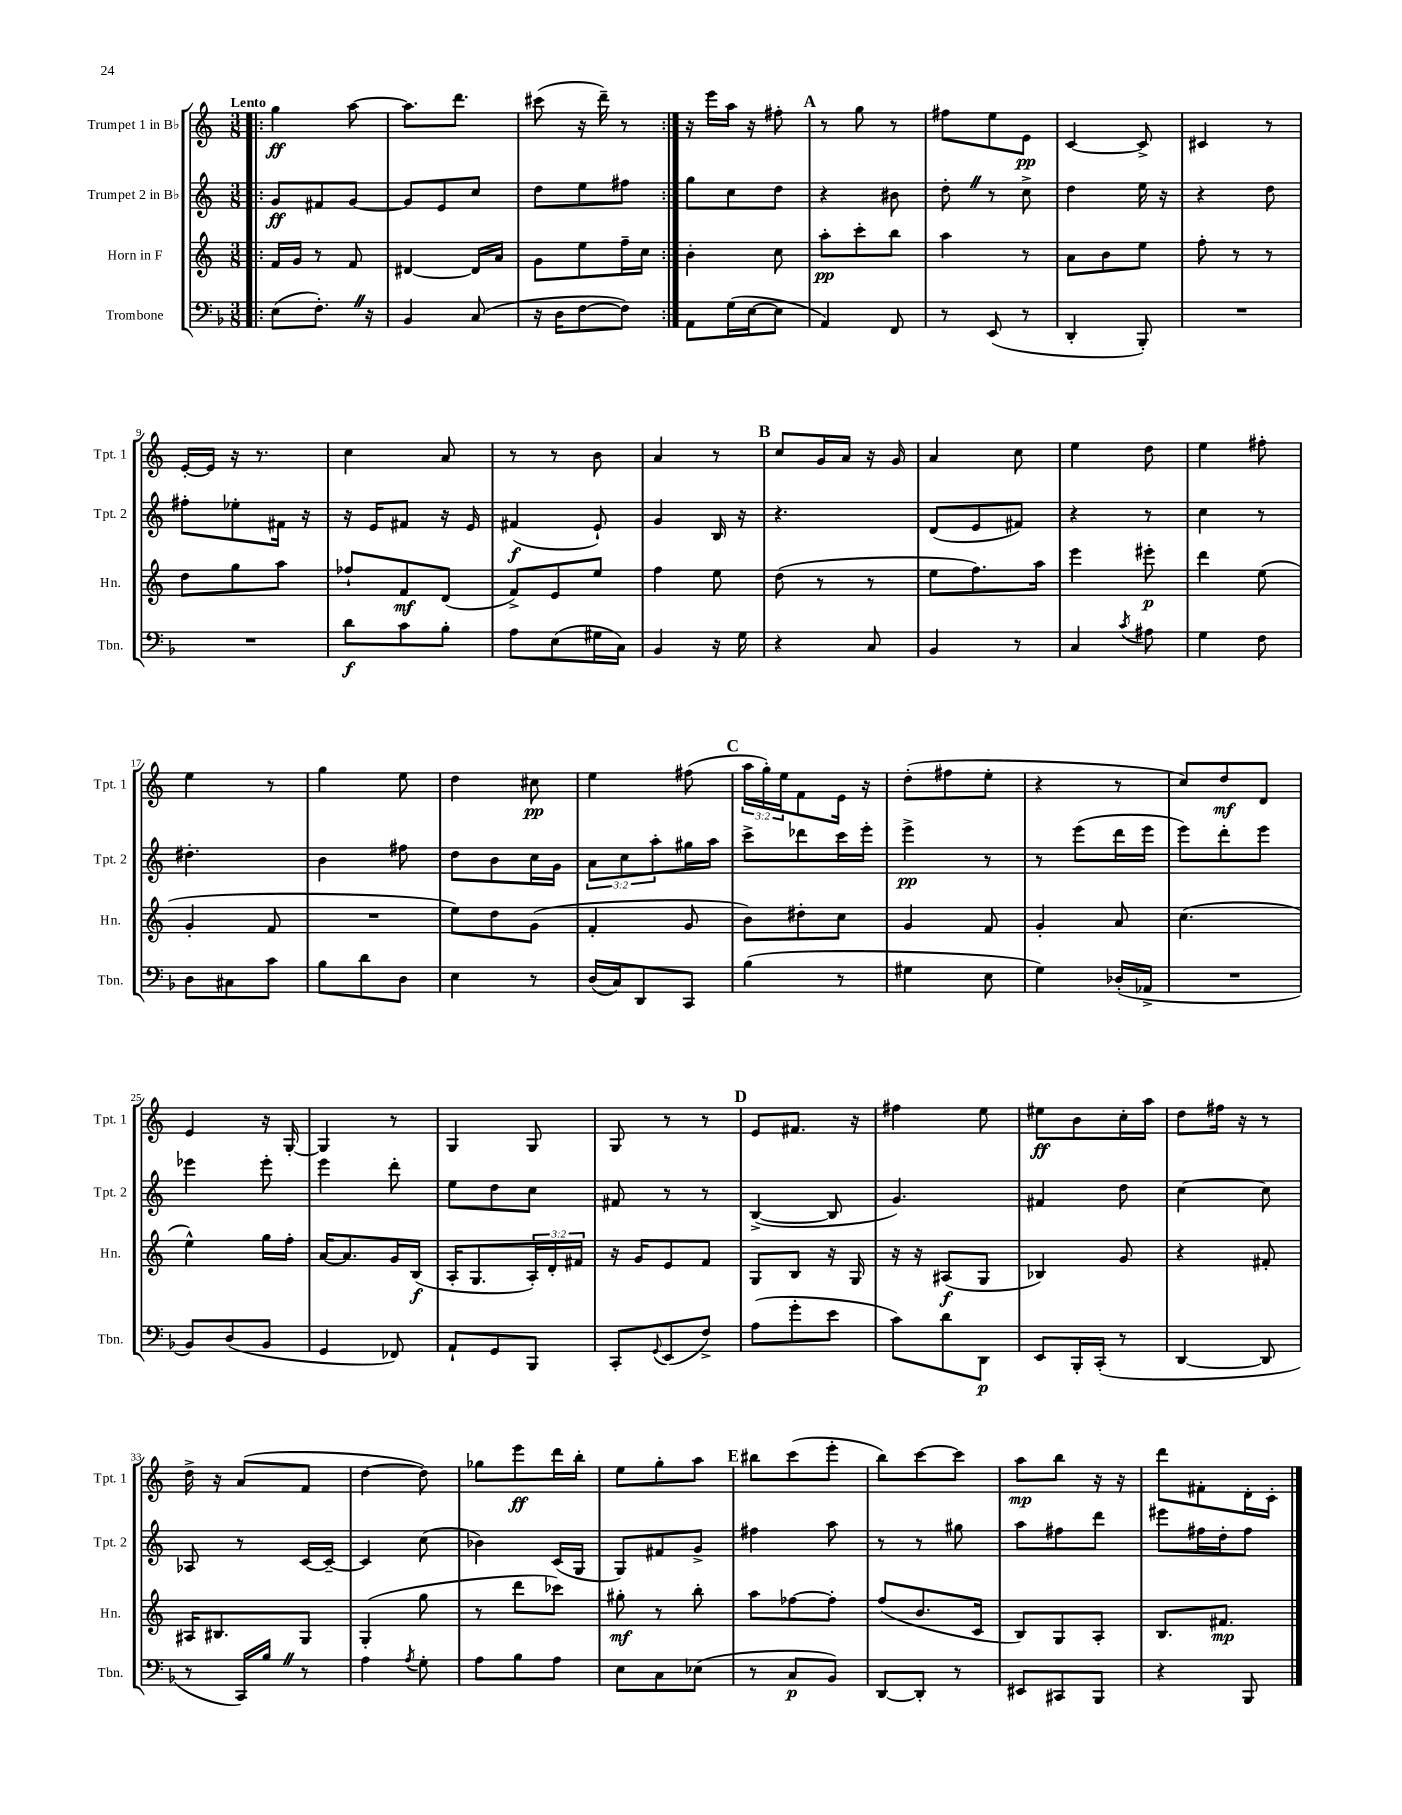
<<
\new StaffGroup <<
\new Staff = "s0" \with { instrumentName = "Trumpet 1 in Bb" shortInstrumentName = "Tpt. 1" } {
    \clef treble \key c \major \numericTimeSignature \time 3/8 \override Staff.TupletNumber.text = #tuplet-number::calc-fraction-text \tempo "Lento"
    \repeat volta 2 { \bar ".|:" g''4\ff a''8~ |
    a''8. d'''8. |
    cis'''8( r16 d'''16--) r8 | }
    r16 e'''16 a''16 r16 fis''8-. |
    \mark \markup { \bold "A" } r8 g''8 r8 |
    fis''8 e''8 e'8\pp |
    c'4~ c'8-> |
    cis'4 r8 |
    e'16~-. e'16 r16 r8. |
    c''4 a'8 |
    r8 r8 b'8 |
    a'4 r8 |
    \mark \markup { \bold "B" } c''8 g'16 a'16 r16 g'16 |
    a'4 c''8 |
    e''4 d''8 |
    e''4 fis''8-. |
    e''4 r8 |
    g''4 e''8 |
    d''4 cis''8\pp |
    e''4 fis''8( |
    \mark \markup { \bold "C" } \tuplet 3/2 { a''16 g''16-.) e''16 } f'8 e'16 r16 |
    d''8-.( fis''8 e''8-. |
    r4 r8 |
    c''8) d''8\mf d'8 |
    e'4 r16 g16~-. |
    g4 r8 |
    g4 g8 |
    g8 r8 r8 |
    \mark \markup { \bold "D" } e'8 fis'8. r16 |
    fis''4 e''8 |
    eis''8\ff b'8 c''16-. a''16 |
    d''8 fis''16 r16 r8 |
    d''16-> r16 a'8( f'8 |
    d''4~ d''8) |
    ges''8 e'''8\ff d'''16 b''16-. |
    e''8 g''8-. a''8 |
    \mark \markup { \bold "E" } bis''8 c'''8( e'''8-. |
    b''8) c'''8~ c'''8 |
    a''8\mp b''8 r16 r16 |
    d'''8 fis'8-. d'16-. c'16-. \bar "|." |
}
\new Staff = "s1" \with { instrumentName = "Trumpet 2 in Bb" shortInstrumentName = "Tpt. 2" } {
    \clef treble \key c \major \numericTimeSignature \time 3/8 \override Staff.TupletNumber.text = #tuplet-number::calc-fraction-text
    \repeat volta 2 { \bar ".|:" g'8\ff fis'8 g'8~ |
    g'8 e'8 c''8 |
    d''8 e''8 fis''8 | }
    g''8 c''8 d''8 |
    \mark \markup { \bold "A" } r4 bis'8 |
    d''8-. \once \override BreathingSign.text = \markup { \musicglyph "scripts.caesura.straight" } \breathe r8 c''8-> |
    d''4 e''16 r16 |
    r4 d''8 |
    fis''8-. ees''8-. fis'16 r16 |
    r16 e'16 fis'8 r16 e'16 |
    fis'4\f( e'8-!) |
    g'4 b16 r16 |
    \mark \markup { \bold "B" } r4. |
    d'8( e'8 fis'8) |
    r4 r8 |
    c''4 r8 |
    dis''4.-. |
    b'4 fis''8 |
    d''8 b'8 c''16 g'16 |
    \tuplet 3/2 { a'8 c''8 a''8-. } gis''16 a''16 |
    \mark \markup { \bold "C" } c'''8-> des'''8 c'''16 e'''16-. |
    e'''4->\pp r8 |
    r8 e'''8( d'''16 e'''16 |
    e'''8) d'''8-. e'''8 |
    ees'''4 ees'''8-. |
    e'''4 d'''8-. |
    e''8 d''8 c''8 |
    fis'8 r8 r8 |
    \mark \markup { \bold "D" } b4~->( b8 |
    g'4.) |
    fis'4 d''8 |
    c''4~ c''8 |
    aes8 r8 c'16~ c'16~-- |
    c'4 c''8( |
    bes'4) c'16( g16 |
    g8) fis'8 g'8-> |
    \mark \markup { \bold "E" } fis''4 a''8 |
    r8 r8 gis''8 |
    a''8 fis''8 d'''8 |
    eis'''8 fis''16 d''16-. fis''8 \bar "|." |
}
\new Staff = "s2" \with { instrumentName = "Horn in F" shortInstrumentName = "Hn." } {
    \clef treble \key c \major \numericTimeSignature \time 3/8 \override Staff.TupletNumber.text = #tuplet-number::calc-fraction-text
    \repeat volta 2 { \bar ".|:" f'16 g'16 r8 f'8 |
    dis'4~ dis'16 a'16 |
    g'8 e''8 f''16-- c''16 | }
    b'4-. c''8 |
    \mark \markup { \bold "A" } a''8-.\pp c'''8-. b''8 |
    a''4 r8 |
    a'8 b'8 e''8 |
    f''8-. r8 r8 |
    d''8 g''8 a''8 |
    fes''8-! f'8\mf d'8( |
    f'8->) e'8 e''8 |
    f''4 e''8 |
    \mark \markup { \bold "B" } d''8( r8 r8 |
    e''8 f''8.) a''16 |
    e'''4 eis'''8-.\p |
    d'''4 e''8( |
    g'4-. f'8 |
    R4. |
    e''8) d''8 g'8( |
    f'4-. g'8 |
    \mark \markup { \bold "C" } b'8) dis''8-. c''8 |
    g'4 f'8 |
    g'4-. a'8 |
    c''4.( |
    e''4-^) g''16 f''16-. |
    a'16~ a'8. g'16 b16\f( |
    a16-. g8. \tuplet 3/2 { a16-.) d'16-. fis'16 } |
    r16 g'16 e'8 f'8 |
    \mark \markup { \bold "D" } g8 b8 r16 g16 |
    r16 r16 ais8\f( g8 |
    bes4) g'8 |
    r4 fis'8-. |
    ais16 bis8. g8 |
    g4-.( g''8 |
    r8 d'''8 ces'''8) |
    gis''8-.\mf r8 b''8-. |
    \mark \markup { \bold "E" } a''8 fes''8~ fes''8-. |
    f''8( b'8. c'16 |
    b8) g8 a8-. |
    b8. fis'8.\mp \bar "|." |
}
\new Staff = "s3" \with { instrumentName = "Trombone" shortInstrumentName = "Tbn." } {
    \clef bass \key f \major \numericTimeSignature \time 3/8
    \repeat volta 2 { \bar ".|:" e8( f8.-.) \once \override BreathingSign.text = \markup { \musicglyph "scripts.caesura.straight" } \breathe r16 |
    bes,4 c8( |
    r16 d16 f8~ f8) | }
    a,8 g16( e16~ e8 |
    \mark \markup { \bold "A" } a,4) f,8 |
    r8 e,8( r8 |
    d,4-. bes,,8-.) |
    R4. |
    R4. |
    d'8\f c'8 bes8-. |
    a8 e8( gis16 c16) |
    bes,4 r16 g16 |
    \mark \markup { \bold "B" } r4 c8 |
    bes,4 r8 |
    c4 \acciaccatura { c'8 } ais8 |
    g4 f8 |
    d8 cis8 c'8 |
    bes8 d'8 d8 |
    e4 r8 |
    d16( c16) d,8 c,8 |
    \mark \markup { \bold "C" } bes4( r8 |
    gis4 e8 |
    g4) des16-.( aes,16-> |
    R4. |
    bes,8) d8( bes,8 |
    g,4 fes,8) |
    a,8-! g,8 bes,,8 |
    c,8-. \appoggiatura { g,8 } e,8( f8->) |
    \mark \markup { \bold "D" } a8( g'8-. e'8 |
    c'8) d'8 d,8\p |
    e,8 bes,,16-. c,16-.( r8 |
    d,4~ d,8 |
    r8 c,16) bes16 \once \override BreathingSign.text = \markup { \musicglyph "scripts.caesura.straight" } \breathe r8 |
    a4 \acciaccatura { a8 } g8-. |
    a8 bes8 a8 |
    e8 c8 ees8( |
    \mark \markup { \bold "E" } r8 c8\p bes,8) |
    d,8~ d,8-. r8 |
    eis,8 cis,8 bes,,8 |
    r4 bes,,8 \bar "|." |
}
>>
>>
